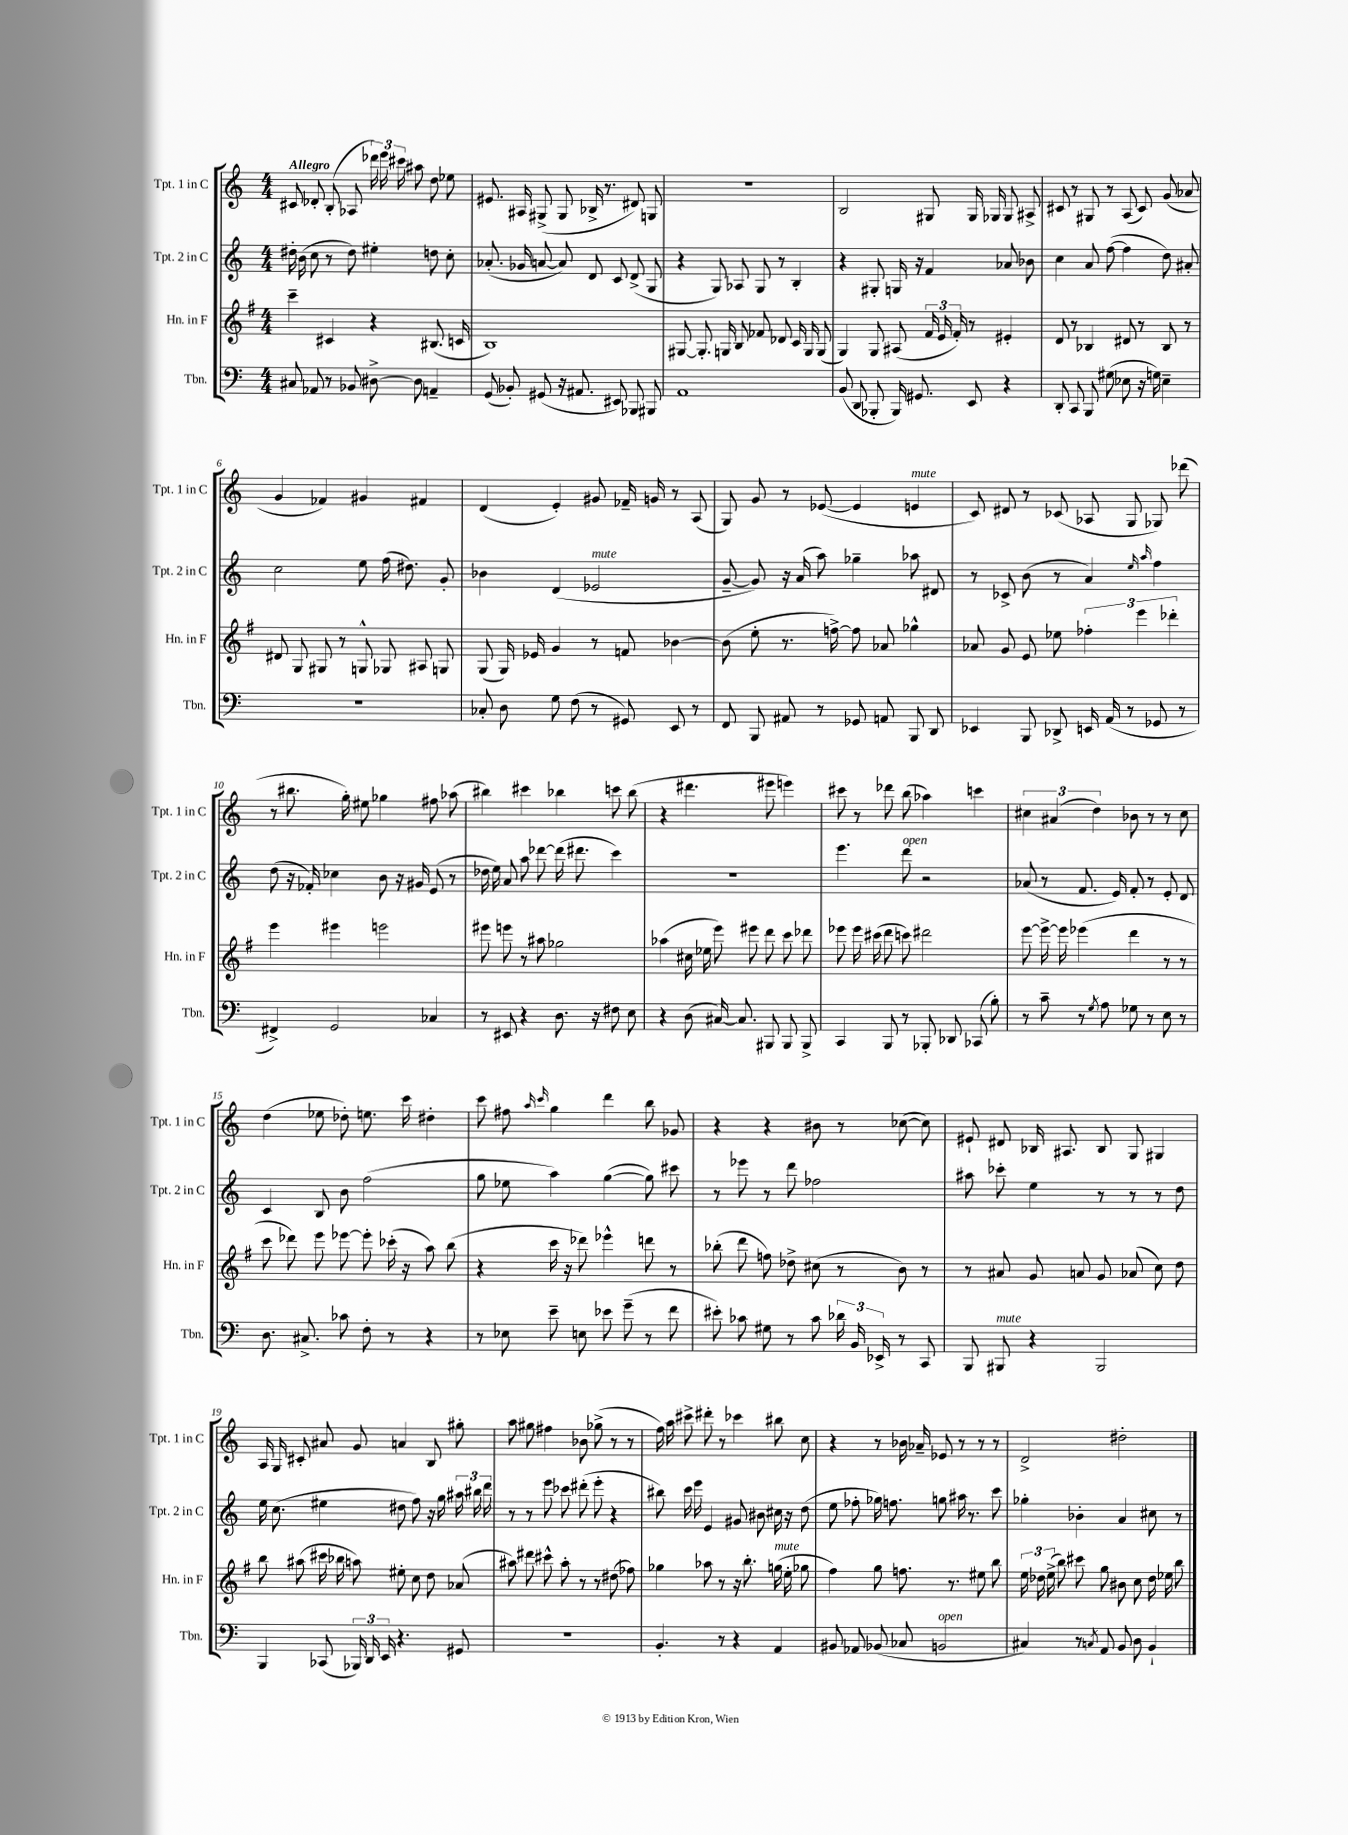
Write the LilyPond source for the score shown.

<<
\new StaffGroup <<
\new Staff = "s0" \with { instrumentName = "Tpt. 1 in C" shortInstrumentName = "Tpt. 1 in C" } {
    \clef treble \key c \major \numericTimeSignature \time 4/4 \tempo "Allegro"
    \autoBeamOff cis'8 des'8-. b8-.( aes8 \tuplet 3/2 { des'''16) e'''16 cis'''16 } ais''8 d''8 ees''8 |
    eis'8. ais16 gis8->( gis8 bes16-> r8. dis'8) g8 |
    R1 |
    b2 gis8 gis16 ges16 ges8 ais8-> |
    cis'8 r8 gis8 r8 a8( cis'8) g'8( aes'8 |
    g'4 fes'4) gis'4 fis'4 |
    d'4( e'4-.) gis'8 fes'16-- g'16 r8 a8( |
    g8) g'8 r8 ees'8~( ees'4 e'4^\markup { \italic "mute" } |
    c'8) dis'8 r8 ces'8( aes8 g8 ges8) des'''8( |
    r8 bis''8. g''16-.) eis''8 ges''4 fis''8 aes''8( |
    bis''4) cis'''4 bes''4 c'''8 bes''8( |
    r4 dis'''4. eis'''8 e'''4) |
    cis'''8 r8 des'''8 b''8( aes''4) c'''4 |
    \tuplet 3/2 { cis''4 ais'4( d''4) } bes'8 r8 r8 cis''8 |
    d''4( ees''8 des''8-.) e''8. c'''16 dis''4-. |
    c'''8 fis''8 \grace { a''16 c'''16 } g''4 d'''4 b''8 ges'8 |
    r4 r4 bis'8 r8 ces''8~( ces''8) |
    eis'8-! dis'8 bes16 ais8. bes8 g8 gis4 |
    a16 g16 cis'8-. ais'8 g'8 a'4 b8 gis''8-. |
    a''8 gis''8 fis''4 bes'8 ges''8->( r8 r8 |
    f''16) a''16 cis'''8-> dis'''8-. r8 ces'''4 bis''8 c''8 |
    r4 r8 bes'16 aes'16-- ees'8 r8 r8 r8 |
    d'2-> dis''2-. \bar "|." |
}
\new Staff = "s1" \with { instrumentName = "Tpt. 2 in C" shortInstrumentName = "Tpt. 2 in C" } {
    \clef treble \key c \major \numericTimeSignature \time 4/4
    \autoBeamOff dis''16-. b'16( c''8 r8 dis''8) eis''4-. d''8 c''8-. |
    aes'8.-.( ges'16 a'8~ a'8) d'8 c'8 d'8->( g8 |
    r4 g8) aes8 g8 r8 b4-. |
    r4 gis8-. g16 r16 f'4 aes'8 bes'8 |
    c''4 a'8 f''8~( f''4 d''8) ais'8-. |
    c''2 e''8 f''16( dis''8.) g'8-. |
    bes'4 d'4( ees'2^\markup { \italic "mute" } |
    g'8~-- g'8) r16 a'16( a''8) ges''4-- aes''8 dis'8 |
    r8 ces'8-> b'8( r8 a'4) \grace { e''16 a''16 } f''4 |
    d''8( r16 fes'16-.) ces''4 b'8 r16 gis'16 e'8( r8 |
    des''16 e''16) a'8 a''8 des'''8~ des'''16( dis'''8. c'''4) |
    R1 |
    e'''4. d'''8^\markup { \italic "open" } r2 |
    aes'8( r8 f'8. e'16) f'8-. r8 e'8-. d'8 |
    c'4 b8 b'8 f''2( |
    g''8 ees''8 a''4) g''4~( g''8) cis'''8 |
    r8 ees'''8 r8 d'''8 fes''2 |
    ais''8 ces'''8-. e''4 r8 r8 r8 d''8 |
    e''16 c''8.( eis''4 dis''8 f''8) r16 g''16 \tuplet 3/2 { ais''16 bis''16 d'''16 } |
    r8 r8 e'''8 ces'''8 dis'''8-.( e'''8-. r4 |
    bis''8) c'''16 e'''16 e'4 gis'8 bis'8 cis''16 r16 d''8( |
    e''8 fes''8-. ges''16) f''8. g''8 ais''16 r8. c'''8 |
    ges''4-. bes'4-. a'4 cis''8 r8 \bar "|." |
}
\new Staff = "s2" \with { instrumentName = "Hn. in F" shortInstrumentName = "Hn. in F" } {
    \clef treble \key g \major \numericTimeSignature \time 4/4
    \autoBeamOff c'''4-- cis'4 r4 bis8.( c'16 |
    b1) |
    gis8~ gis8.-. g16 b8 fes'8 des'8 c'16 g16 g8( |
    g4) g8 ais8( \tuplet 3/2 { fis'16 e'16 fis'16-.) } r8 eis'4-. |
    d'8 r8 bes4 dis'8 r8 bes8 r8 |
    dis'8 g8 gis8 r8 g8-^ ges8 ais8 g8 |
    g8( g16) ees'16 g'4 r8 f'8 bes'4~ |
    bes'8( e''8-. r8. f''16~->) f''8 aes'8 ges''4-^ |
    aes'8 g'8 e'8 ees''8 \tuplet 3/2 { fes''4-. e'''4 des'''4-. } |
    e'''4 eis'''4 e'''2 |
    eis'''8 e'''8 r8 ais''8 ges''2 |
    aes''4( cis''16 ees''16 e'''8) eis'''8 d'''8 c'''8 des'''8 |
    ees'''8 ees'''16 cis'''16( d'''8 c'''8) dis'''2 |
    e'''8~ e'''16~-> e'''16 ees'''4( d'''4 r8 r8 |
    c'''8 des'''8) e'''8 ees'''8~ ees'''8-. ces'''16-.( r16 a''8) b''8( |
    r4 c'''16 r16 des'''8) ees'''4-^ d'''8 r8 |
    bes''8-.( d'''8 f''8) des''8-> cis''8( r8 b'8) r8 |
    r8 ais'8 g'8 a'8 g'8 aes'8( c''8) d''8 |
    b''8 ais''8( cis'''16 bes''16 a''8) eis''8-. c''8 d''8 aes'8( |
    ais''8) dis'''8 cis'''8-^ ais''8-. r8 r8 dis''8( fes''8) |
    ges''4 aes''8 r8 r16 b''8.-. g''16^\markup { \italic "mute" }( e''16-. ges''8 |
    fis''4) g''8 f''8. r8. eis''8 b''8 |
    \tuplet 3/2 { e''16 des''16 e''16->( } b''8) cis'''8 g''8 bis'8 c''8 des''16 ees''16 b''8 \bar "|." |
}
\new Staff = "s3" \with { instrumentName = "Tbn." shortInstrumentName = "Tbn." } {
    \clef bass \key c \major \numericTimeSignature \time 4/4
    \autoBeamOff cis8 aes,8 r8 bes,8 dis8~-> dis8 a,4-- |
    g,8( bes,8-.) gis,8( r16 ais,8. eis,8) bes,,8 bis,,8 |
    a,1 |
    b,8( d,8 bes,,8-. bes,,16) gis,8. e,8 r4 |
    d,8-. c,8 b,,8 gis8( ees8 r16 g16) ees4-- |
    R1 |
    ces8-. d8 g8 f8( r8 gis,8) e,8 r8 |
    f,8 b,,8 ais,8 r8 ges,8 a,8 b,,8 d,8 |
    ees,4 b,,8 des,8-> e,16 a,16( r8 ges,8 r8 |
    fis,4->) g,2 ces4 |
    r8 eis,8 r4 d8. r16 fis8 e8 |
    r4 d8( cis16~) cis8. bis,,8 bis,,8 bis,,8-> |
    c,4 b,,8 r8 bes,,8-. des,8 ces,8( b8-.) |
    r8 c'8-- r8 \acciaccatura { g8 } a8 ges8 r8 e8 r8 |
    d8. cis8.-> ces'8 f8-. r8 r4 |
    r8 ees8 e'8-- e8 ees'8 g'8--( r8 f'8 |
    eis'8-.) ces'8 gis8 r8 ces'8 \tuplet 3/2 { des'16 b,16 ees,16-> } r8 c,8 |
    b,,8 bis,,8^\markup { \italic "mute" } r4 bis,,2 |
    b,,4 ces,8( \tuplet 3/2 { bes,,16) d,16 e,16 } r4. gis,8 |
    R1 |
    b,4.-. r8 r4 a,4 |
    bis,8 aes,8 bes,8( ces8 b,2^\markup { \italic "open" } |
    cis4) r8 \acciaccatura { c8 } a,8 b,8 d8 b,4-! \bar "|." |
}
>>
>>
